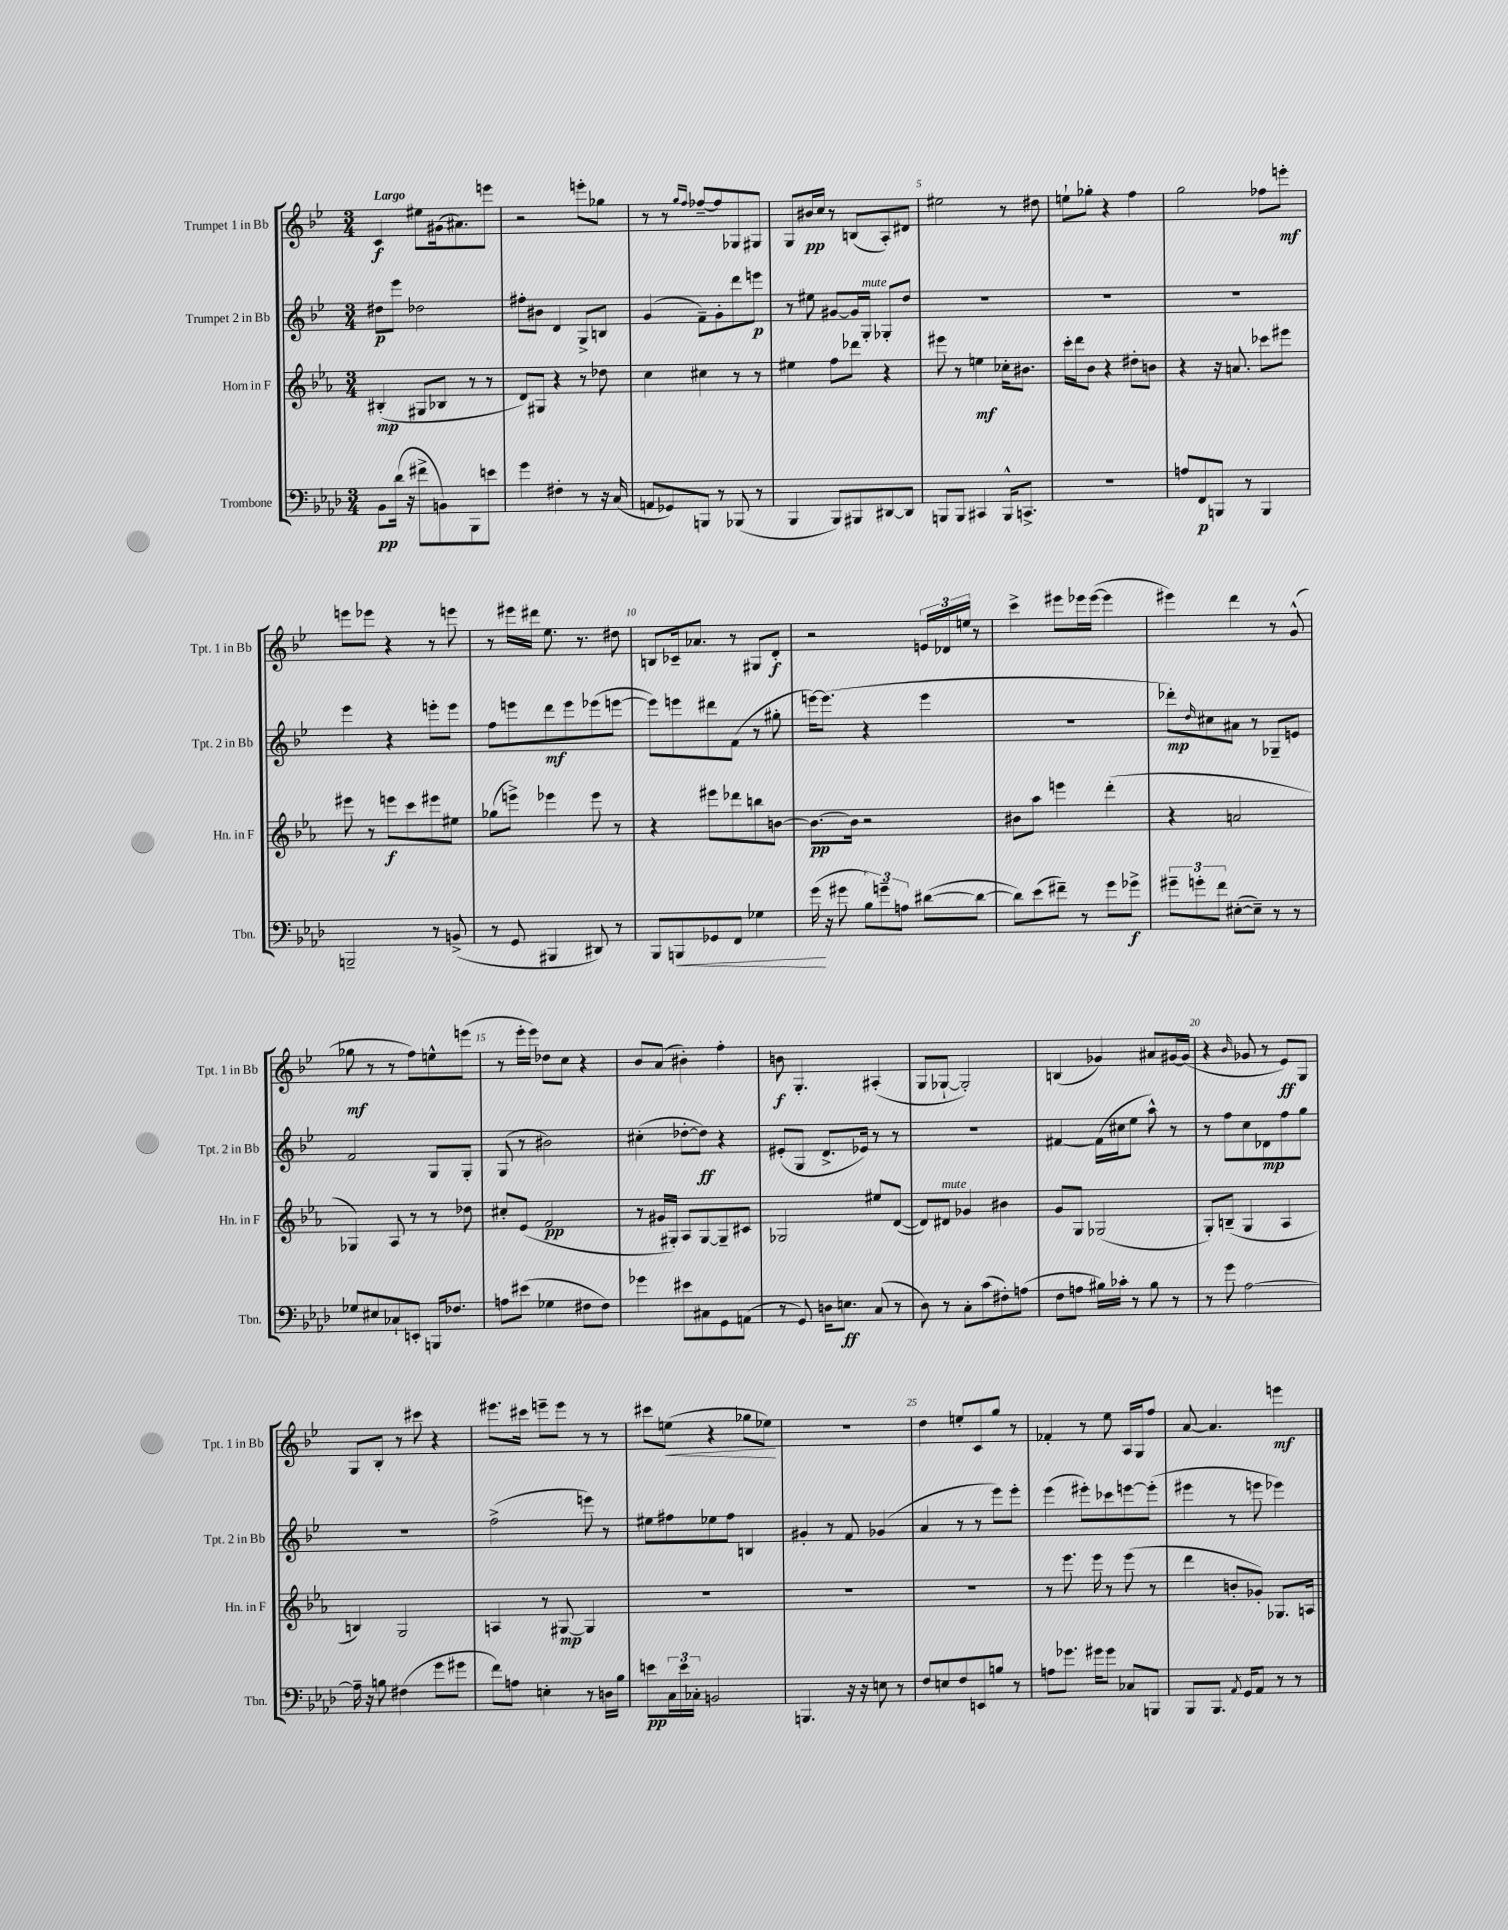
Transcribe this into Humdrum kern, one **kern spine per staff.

**kern	**kern	**kern	**kern
*staff4	*staff3	*staff2	*staff1
*clefF4	*clefG2	*clefG2	*clefG2
*k[b-e-a-d-]	*k[b-e-a-]	*k[b-e-]	*k[b-e-]
*M3/4	*M3/4	*M3/4	*M3/4
8BB-	(4B#'	8dd#	4c
(16d-	.	8eee-	.
16r	.	.	.
8f#^	8G#	2dd-	8ee#
8BB)	8B-	.	(16g#
.	.	.	8.a#)
8BBB-	8r	.	.
8e	8r	.	8eee
=	=	=	=
4g	8d)	8ff#'	2r
.	8G#	8b#	.
4F#'	4r	4d	.
8r	8r	8G^	8eee'
16r	8dd-	8B	8gg-
(16C	.	.	.
=	=	=	=
8AA	4cc	(4g	8r
8GG-)	.	.	8r
.	.	.	16qqgg
.	.	.	16qqff
8BBB	4cc#	8f~)	[8ff-~
8r	.	8g'	8ff-]
(8BBB-	8r	8ddd	8G-
8r	8r	8eee	8G#
=	=	=	=
4BBB-	4ee#	8r	8G
.	.	8ee#	16b#
.	.	.	16cc
8BBB-)	8ff	[8g#	8r
8BBB#	8ddd-	16g#]	(8B
.	.	16G'	.
[8DD#	4r	8G-'	8A')
8DD#]	.	8dd	8d#
=	=	=	=
8BBB	8eee#	2.r	2ee#
8BBB	8r	.	.
4CC#	4ee	.	.
16BBB^^	16cc-'	.	8r
8.CC^	8.b#	.	.
.	.	.	8dd#
=	=	=	=
2.r	16ccc'	2.r	8ee`
.	16ddd	.	.
.	8b-	.	8gg-'
.	4r	.	4r
.	8dd#'	.	4ff
.	8b	.	.
=	=	=	=
8A	4r	2.r	2gg
8FF	.	.	.
8BBB	16r	.	.
.	8.a	.	.
8r	.	.	.
4BBB	8ccc-	.	8ff-
.	8eee#	.	8eee'
=	=	=	=
2BBB~	8eee#	4eee-	8eee
.	8r	.	8eee-
.	8eee	4r	4r
.	8ccc	.	.
8r	8eee#	8eee'	8r
(8BB^	8ee#	8eee	8eee
=	=	=	=
8r	(8gg-	8ff	8r
8GG	8eee^)	8eee	16eee#
.	.	.	16ddd#
4BBB#	4eee-	8ddd	8.ee-
.	.	8eee	.
.	.	.	8.r
8DD#)	8eee-	(8eee-	.
8r	8r	[8eee	8dd#
=	=	=	=
8BBB-	4r	8eee])	8B
8BBB	.	8eee	16c-~
.	.	.	8.a-
8GG-	8eee#	8ddd#	.
8FF	8ddd-	(8f	8r
4G-	8bb	8r	8G#
.	[8b	8gg#'	8d'
=	=	=	=
(16g	8.b_	[16eee)	2r
16r	.	(8.eee]	.
8g#	.	.	.
.	16b]	.	.
12B-)	2r	4r	.
12g~	.	.	.
12A	.	.	.
([8d#	.	4eee	24e
.	.	.	24d-
.	.	.	24ee
8d#_	.	.	8r
=	=	=	=
8d#])	8b#	2.r	4ccc^
(8e-	8aa-	.	.
8f#~)	4eee	.	8eee#
8r	.	.	16eee-
.	.	.	([16eee-
8g	(4ddd'	.	4eee-]
8g-^	.	.	.
=	=	=	=
12g#~	4r	8ddd-')	4eee#)
12g'	.	.	.
.	.	16qqdd	.
.	.	8cc#	.
12f	.	.	.
([8E#'	2a	8a#	4ddd
8E#~])	.	8r	.
8r	.	8G-~	8r
8r	.	8e	(8g^^
=	=	=	=
8G-	4G-)	2f	8gg-
8E#	.	.	8r
8C-`	8A-	.	8r
8EE'	8r	.	8ff)
16BBB	8r	8G	8ee^^
8.F-	.	.	.
.	8dd-	8G'	(8eee
=	=	=	=
8A	8cc#'	(8G	8r
(8e#	(8e-	8r	16eee-'
.	.	.	16eee-)
4G-	2f	2b#)	8dd-
.	.	.	8cc
8F#	.	.	4r
8F#)	.	.	.
=	=	=	=
4g-	8r	(4cc#'	8b-
.	16g#	.	(8a
.	16G#')	.	.
8e#	8A-	[8dd-'	4b#')
8C#	[8G#	8dd-])	.
8GG	8G#~]	4r	4ff'
(8AA	8c#	.	.
=	=	=	=
8r	2G-	(8e#'	8b
8GG)	.	8G	4.G'
16D	.	8.d^	.
8.E	.	.	.
.	.	16e-)	.
(8C	8ee#	8r	(4A#'
8r	([8d	8r	.
=	=	=	=
8D-)	8d])	2.r	8G
8r	8d#	.	[8G-`
8C'	4g-	.	2G-'])
(8c	.	.	.
8F#')	4b#	.	.
(8A	.	.	.
=	=	=	=
8F	8g	[4f#	(4B
8A	8G	.	.
16B#)	(2G-	(16f#]	4g-)
16c-'	.	16cc#	.
8r	.	8ee-	.
8B#	.	8aa^^)	8a#
8r	.	8r	[16g#
.	.	.	(16g#]
=	=	=	=
8r	8G')	8r	4r
8g	(8B~	8ff	.
.	.	.	16qqb-
[2A-	4G	8cc	8g-
.	.	8d-	8r
.	4A-	8ff	8e-)
.	.	8gg	8G
=	=	=	=
16A-~]	4B)	2.r	8G
16r	.	.	.
8B	.	.	8B-'
(4F#	2G	.	8r
.	.	.	8ccc#
8g	.	.	4r
8g#	.	.	.
=	=	=	=
8f)	4A	(2ff^	8.eee#
8A	.	.	.
.	.	.	16ccc#
4E'	8r	.	8eee~
.	[8G#	.	8eee
8r	4G#]	8eee)	8r
16D	.	8r	8r
16B-	.	.	.
=	=	=	=
8e	2.r	8ee#	8ccc#
24C	.	8ff#	(8ee
24e	.	.	.
24C-'	.	.	.
2BB	.	8ee-	4r
.	.	8ff#	.
.	.	4B	8gg-
.	.	.	8ee-)
=	=	=	=
4.BBB	2.r	4g#'	2.r
.	.	8r	.
16r	.	8f	.
16r	.	.	.
8E	.	(4g-	.
8r	.	.	.
=	=	=	=
8F	2.r	4a	4dd
8E	.	.	.
8F	.	8r	8ee'
8EE	.	8r	8c
8B	.	8eee-)	8gg
8r	.	8eee-'	8r
=	=	=	=
8A	8r	(4eee-	4f-'
8.g-	8.eee-	.	.
.	.	8eee#')	8r
16g#	16eee-	.	.
8g#	8r	8ccc-	8ee-
8C-	(8eee-	[8eee	16A
.	.	.	16G
8BBB	8r	(8eee']	8ff
=	=	=	=
8BBB-	4ddd	4eee#	[8a
8.BBB-	.	.	4.a]
.	8b'	8r	.
8qAA-	.	.	.
16GG	.	.	.
8AA-	8g-')	8eee	.
8r	8.G-	4eee-)	4eee
8r	.	.	.
.	16A	.	.
==	==	==	==
*-	*-	*-	*-
